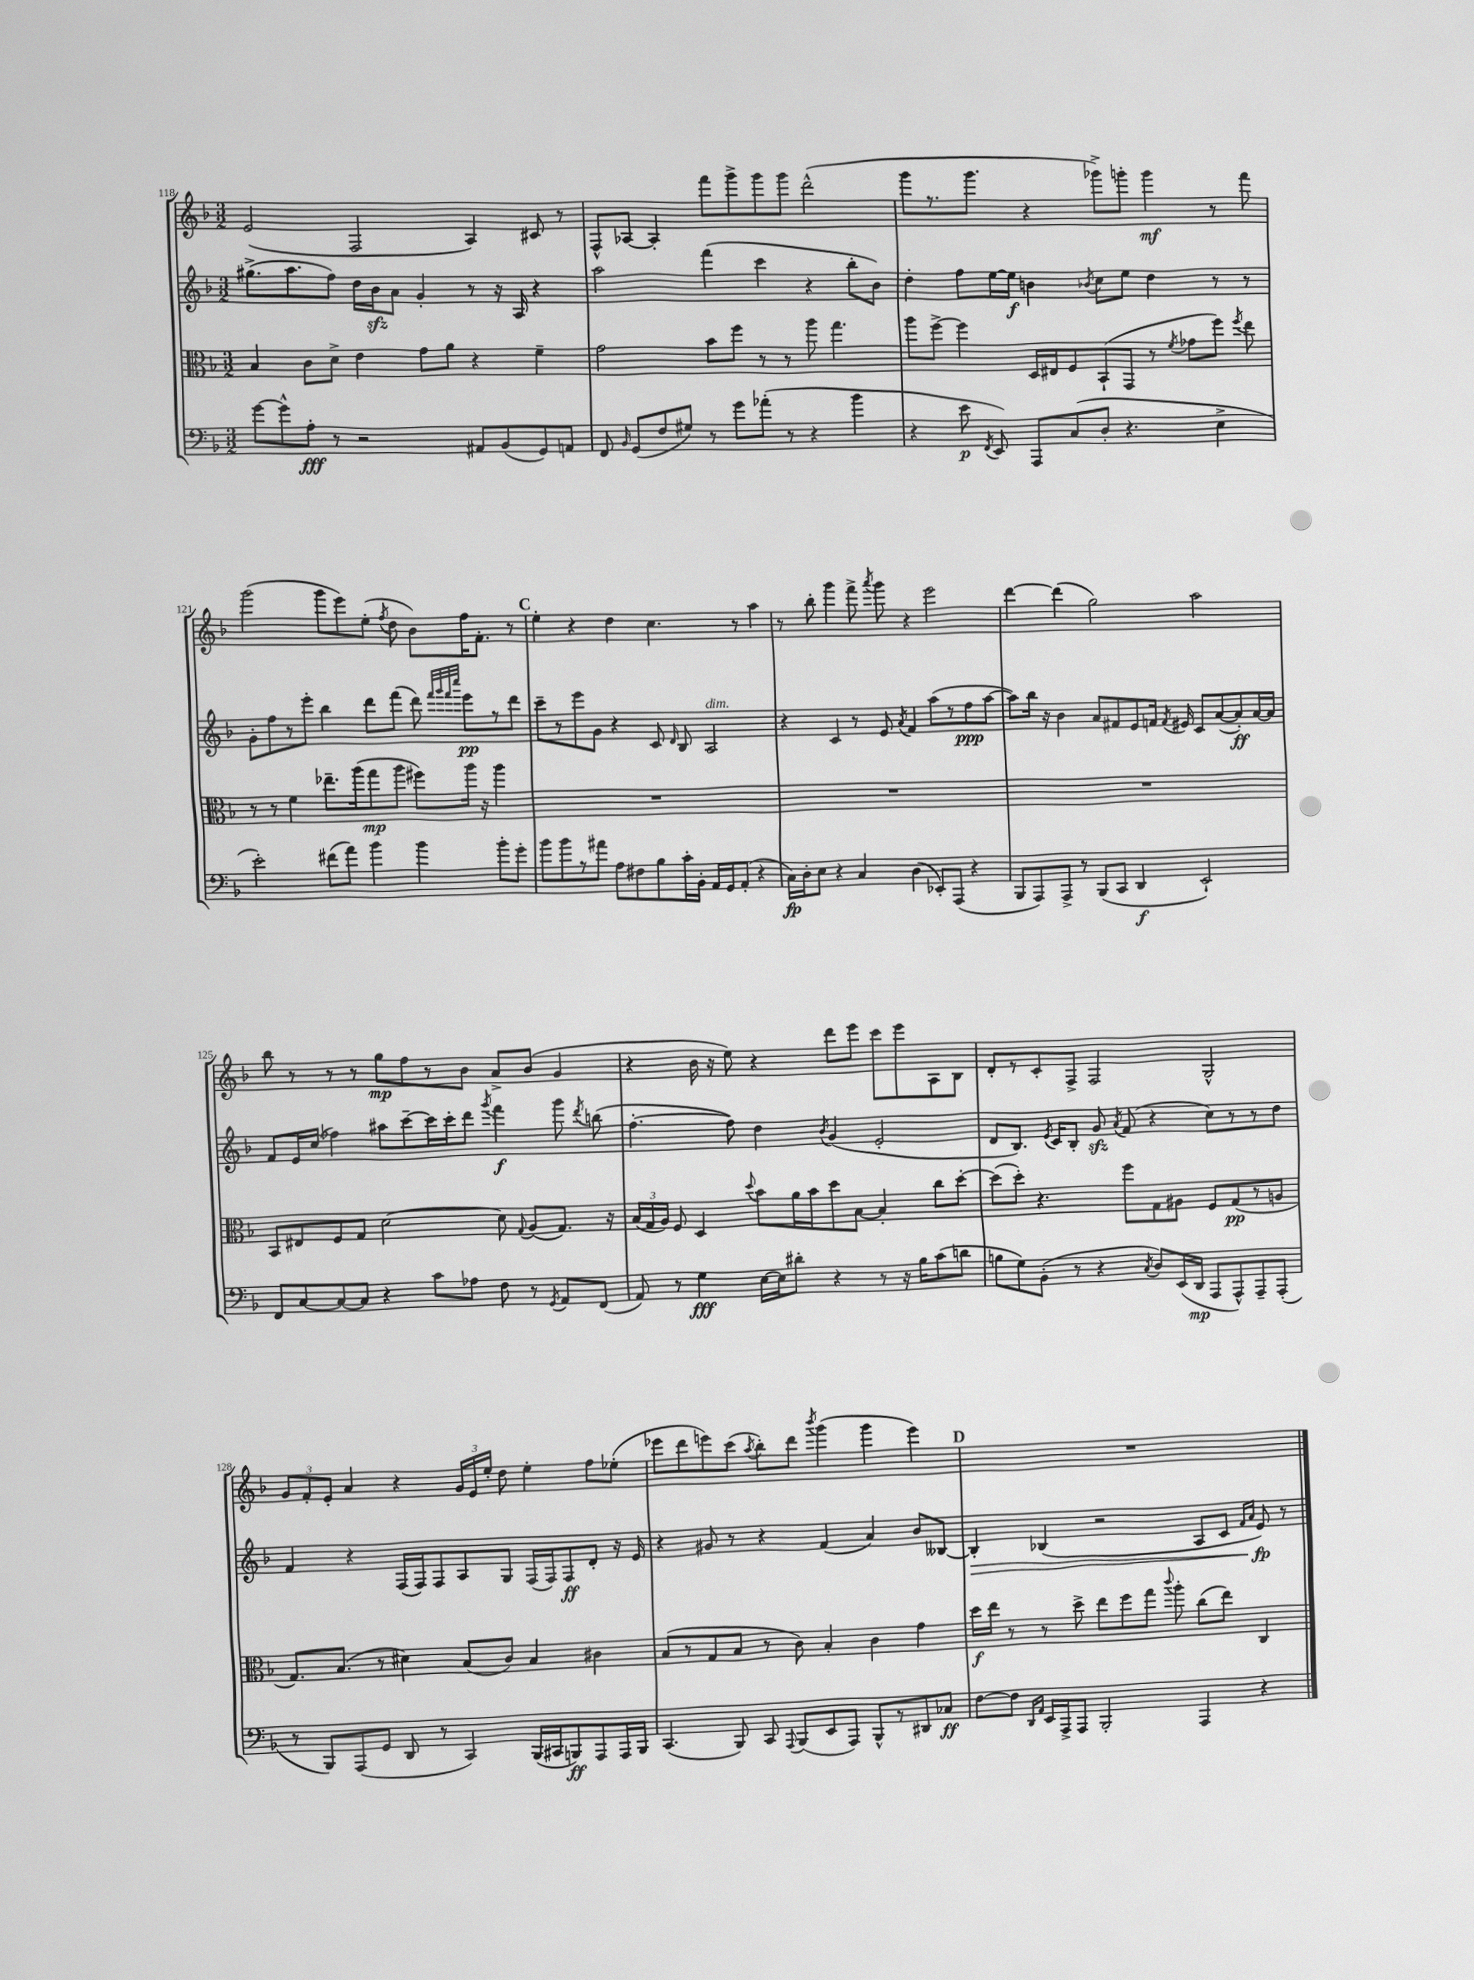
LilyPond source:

<<
\new StaffGroup <<
\new Staff = "s0" {
    \clef treble \key f \major \numericTimeSignature \time 3/2
    \autoBeamOff e'2( f2 a4) cis'8 r8 |
    f8[-^ aes8]~ aes4-. f'''8[ g'''8-> g'''8 g'''8] d'''2-^( |
    g'''8[ r8. g'''8.] r4 ges'''8[->) g'''8]-. g'''4\mf r8 f'''8 |
    g'''2( g'''8[ e'''8) e''8]-.( \acciaccatura { f''8 } d''8 bes'8[) f''16 f'8.]-. r8 |
    \mark \markup { \bold "C" } e''4-. r4 d''4 c''4. r8 a''4 |
    r8 bes''8-. g'''4 f'''8-> \acciaccatura { a'''8 } g'''8 r4 e'''2 |
    d'''4~ d'''4( g''2) a''2 |
    bes''8 r8 r8 r8 g''8[\mp f''8 r8 bes'8] a'8[-> bes'8]( g'4 |
    r4 bes'16 r16 e''8) r4 d'''8[ e'''8] c'''8[ e'''8 a8 bes8] |
    d'8[-. r8 c'8-. f8]-> f2 g2-^ |
    \tuplet 3/2 { g'8[ f'8-. e'8]-. } a'4 r4 \tuplet 3/2 { g'16[ e'16 e''16]-. } d''8 e''4-. f''8[ ees''8]-.( |
    ees'''8[ d'''8 e'''8) c'''8]( \acciaccatura { a''8 } bes''8[-.) d'''8] \acciaccatura { bes'''8 } g'''4( g'''4 e'''4) |
    \mark \markup { \bold "D" } R1. \bar "|." |
}
\new Staff = "s1" {
    \clef treble \key f \major \numericTimeSignature \time 3/2
    \autoBeamOff gis''8.[->( a''8. f''8]) d''16[ bes'16\sfz a'8] g'4-. r8 r16 a16 r4 |
    a''2 f'''4( c'''4 r4 bes''8[-. bes'8]) |
    d''4-. f''8[ e''16~ e''16]\f b'4 \acciaccatura { bes'8 } c''8[ e''8] d''4 r8 r8 |
    g'8[-. f''8 r8 e'''8]-. bes''4 d'''8[ f'''8]( d'''8) \grace { f'''32[ g'''32 f'''32 c''''32] } e'''8[\pp r8 d'''8] |
    \mark \markup { \bold "C" } c'''8[-- r8 e'''8 g'8] r4 c'8 \grace { d'16 } bes8 a2^\markup { \italic "dim." } |
    r4 c'4 r8 e'8 \acciaccatura { a'8 } f'4 a''8[( r8 f''8\ppp a''8]~ |
    a''8[) bes''16] r16 bes'4 a'8[ fis'8 e'8 f'16] \acciaccatura { f'8 } eis'16 c'8[ a'8~( a'8-.\ff) a'16~ a'16] |
    f'8[ e'16 c''16]( fes''4) ais''8[ c'''8~-- c'''16 c'''16-. d'''8] \acciaccatura { g'''8 } f'''4\f g'''8 \acciaccatura { d'''8 } b''8( |
    f''4.~-. f''8) d''4 \acciaccatura { bes'8 } g'4( e'2-. |
    d'8[ bes8.]) \acciaccatura { e'8 } c'16[ bes8]-. g'8\sfz \acciaccatura { a'8 } f'8( r4 c''8[) r8 r8 d''8] |
    f'4 r4 f16[( f16) f8 a8 g8] f16[( f16) f8\ff d'8]-. r16 e'16 |
    r4 gis'8 r8 r4 f'4( a'4) bes'8[ beses8]~ |
    \mark \markup { \bold "D" } beses4-.\> bes4( r2 a8[ c'8] \grace { f'16[ a'16] } e'8\fp\!) r8 \bar "|." |
}
\new Staff = "s2" {
    \clef alto \key f \major \numericTimeSignature \time 3/2
    \autoBeamOff bes4 c'8[ d'8]-> e'4 g'8[ a'8] r4 f'4-- |
    g'2 bes'8[ f''8] r8 r8 a''8 g''4. |
    a''8[ f''8]~-> f''4 d16[ eis16 f8 bes,8-!( g,8] r8 \acciaccatura { f'8 } ges'8[ f''8]) \acciaccatura { f''8 } e''8 |
    r8 r8 f'4 ees''8.[-- a''16( g''8\mp a''8] fis''8[) a''16] r16 a''4 |
    \mark \markup { \bold "C" } R1. |
    R1. |
    R1. |
    bes,8[ eis8 f8 g8] d'2~ d'8 \appoggiatura { g8 } a8[( g8.]) r16 |
    \tuplet 3/2 { bes16[( g16 a16]) } f8 d4 \appoggiatura { d''8 } bes'8[ a'16 bes'16 d''8 bes8]~ bes4-. c''8[ d''8]~-. |
    d''8[( d''8]-.) r4. f''8[ g8 ais8] f8[ g8\pp( r8 a8] |
    g8.[) bes8.]( r8 dis'4) bes8[( c'8]) bes4 cis'4 |
    bes8[( r8 g8 bes8] r8 c'8) bes4-. c'4 g'4 |
    \mark \markup { \bold "D" } d''16[\f e''16] r8 r8 d''8-> e''8[ f''8 g''8] \appoggiatura { c'''8 } a''8-. c''8[( e''8]) c4 \bar "|." |
}
\new Staff = "s3" {
    \clef bass \key f \major \numericTimeSignature \time 3/2
    \autoBeamOff g'8[~ g'8-^ a8]-.\fff r8 r2 ais,8[ bes,8( g,8) a,8] |
    f,8 \grace { bes,16 } g,8[( f8 gis8]) r8 g'8[ aes'8]-.( r8 r4 bes'4 |
    r4 e'8\p \acciaccatura { f,8 } e,8) a,,8[ c8( d8]-. r4. e4-> |
    e'2-.) fis'8[( a'8]) bes'4 bes'4 bes'8[-. g'8]-. |
    \mark \markup { \bold "C" } bes'8[ bes'8 r8 ais'8] a8[ fis8 bes8 c'16-. bes,16]-. a,16[ g,16 a,8]-.( r4 |
    c16[\fp) d16-. e8] r4 c4 d4( ees,8[-.) a,,8]( r4 |
    bes,,8[ a,,8) a,,8]-> r8 bes,,8[( c,8] d,4\f e,2-!) |
    f,8[ c8~ c8~ c8] r4 c'8[ aes8] f8 r8 \acciaccatura { g,8 } a,8[ f,8]( |
    a,8) r8 g4\fff e16[~ e16 dis'8]-. r4 r8 r16 bes16[ c'8( d'8] |
    b8[ g8) bes,8]-.( r8 r4 \acciaccatura { c8 } d8[) e,16( d,16]\mp a,,8[ a,,8-^) a,,8-- a,,8]-.( |
    r8 bes,,8[) a,,8( g,8] d,8 r8 c,4) bes,,16[( cis,16 b,,8\ff) a,,8 a,,16 b,,16] |
    c,4.( bes,,8) c,8 \appoggiatura { a,,8 } bes,,8[( e,8 a,,8]) bes,,8[-^ r8 dis,8 ces8]\ff |
    \mark \markup { \bold "D" } f8[~ f8] \grace { d,16[ a,16] } e,16[ a,,16-> a,,8] bes,,2-. a,,4 r4 \bar "|." |
}
>>
>>
\layout { \context { \Score currentBarNumber = #118 } }
